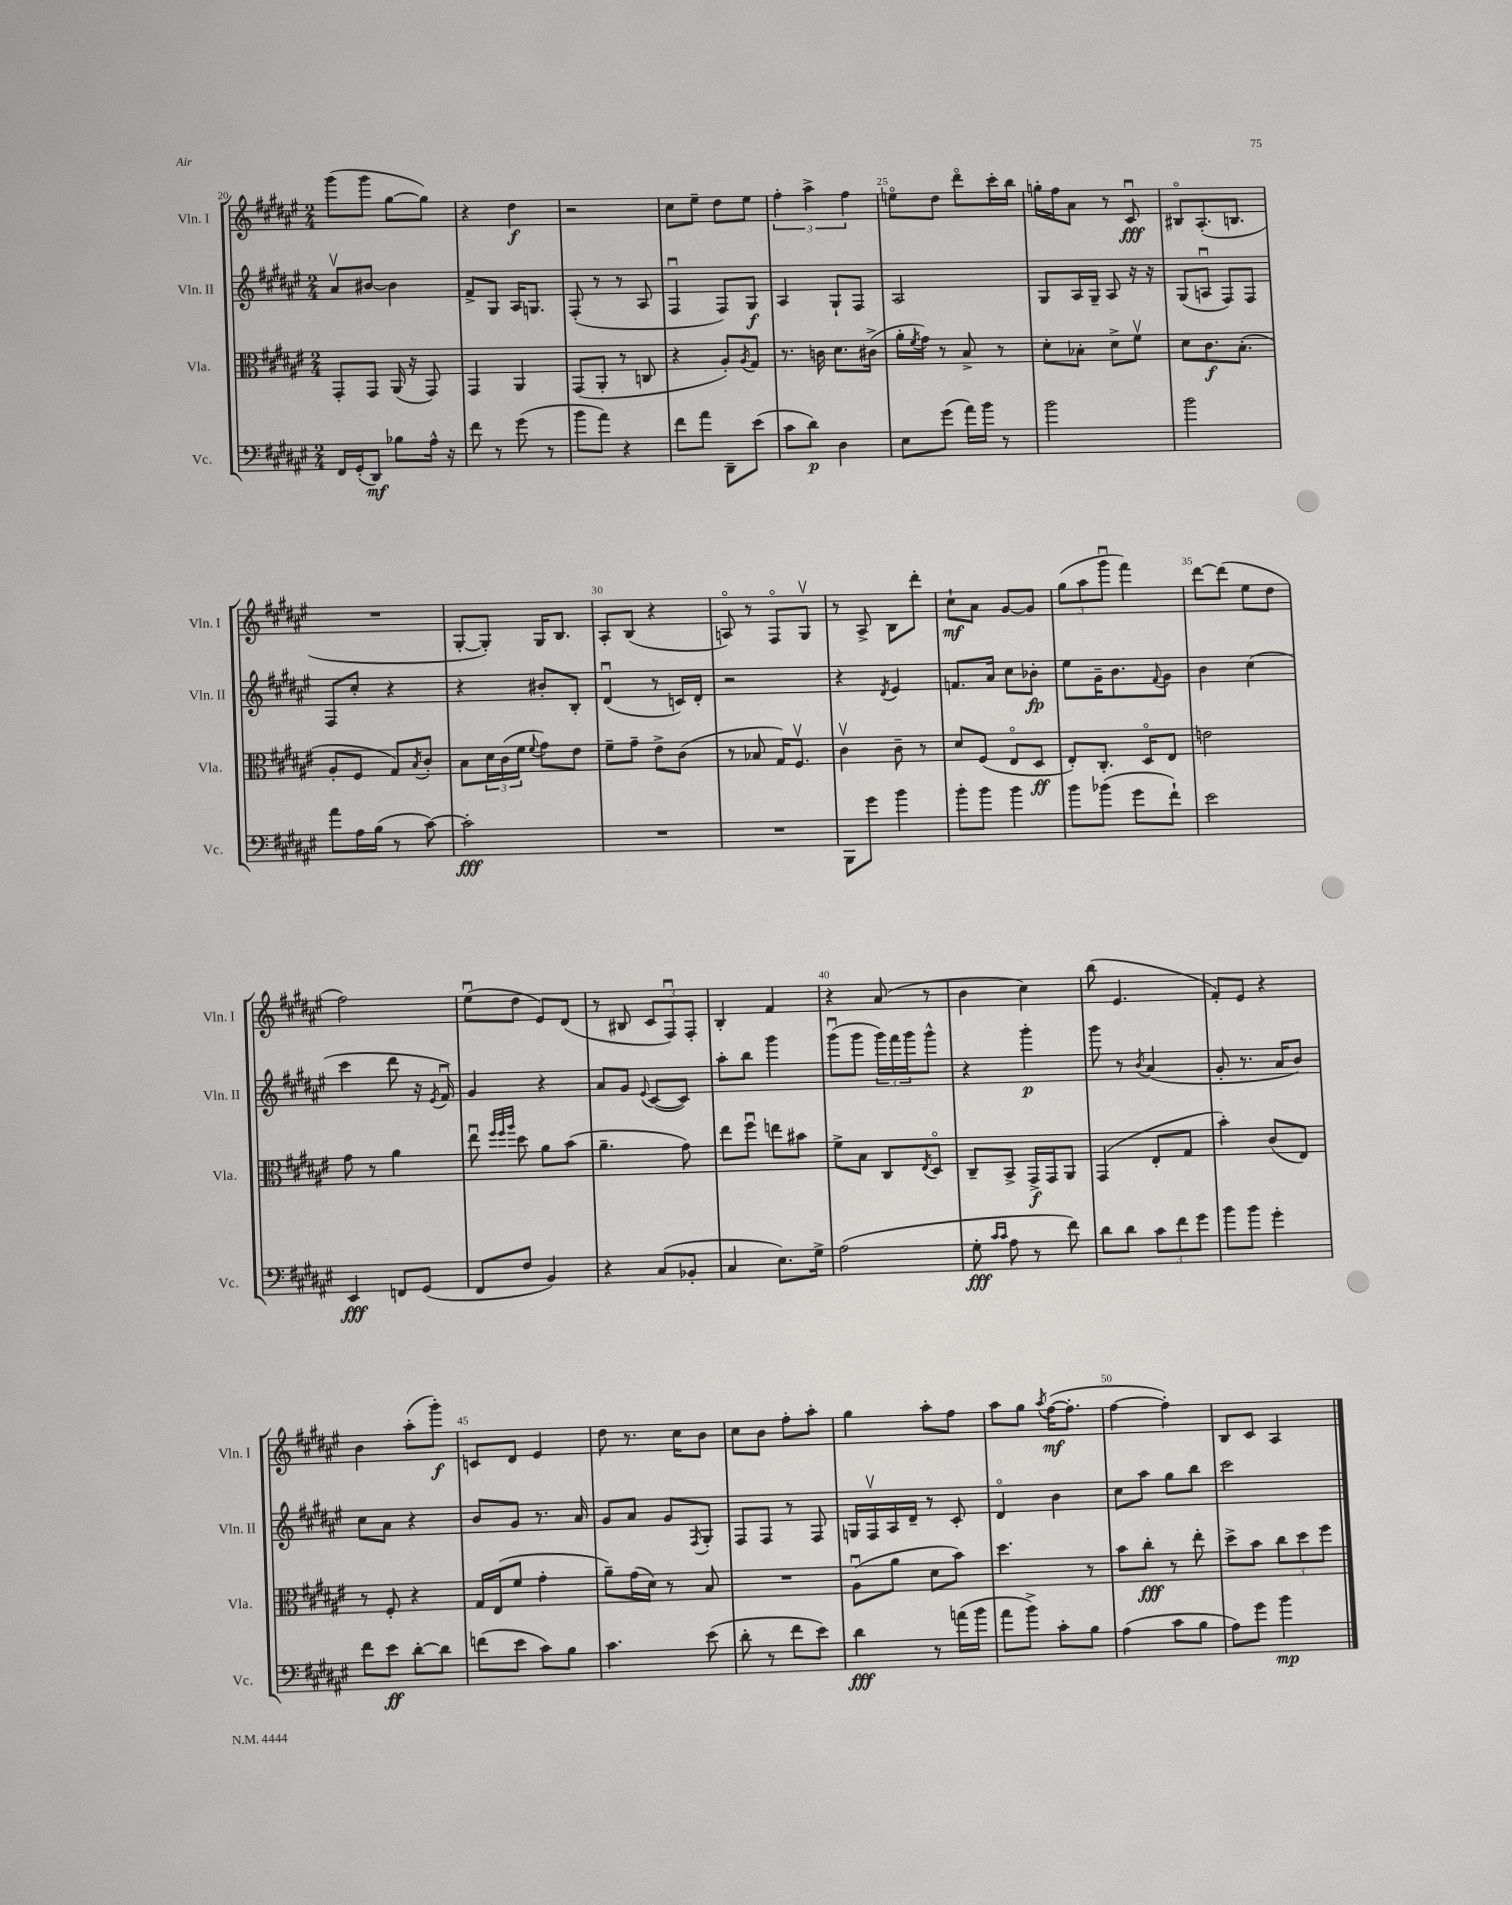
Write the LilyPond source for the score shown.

<<
\new StaffGroup <<
\new Staff = "s0" \with { instrumentName = "Vln. I" shortInstrumentName = "Vln. I" } {
    \clef treble \key fis \major \numericTimeSignature \time 2/4
    gis'''8( gis'''8 gis''8~ gis''8) |
    r4 dis''4\f |
    r2 |
    cis''8 eis''8-- dis''8 eis''8 |
    \tuplet 3/2 { fis''4-. ais''4-> fis''4 } |
    e''8\flageolet dis''8 dis'''8\flageolet cis'''16-. b''16 |
    g''16-. fis''16 ais'8 r8 cis'8\downbow\fff |
    bis8\flageolet ais8.-.( b8. |
    R2 |
    gis8~-. gis8-.) gis16 b8. |
    ais8-. b8( r4 |
    a8\flageolet) r8 fis8\flageolet gis8\upbow |
    r8 ais8-> b8 dis'''8-. |
    cis''8-!\mf ais'8 gis'8~ gis'8 |
    \tuplet 3/2 { gis''8( ais''8 gis'''8\downbow } fis'''4) |
    dis'''8~ dis'''8( eis''8 dis''8 |
    fis''2) |
    eis''8\downbow( dis''8 eis'8) dis'8( |
    r8 bis8 \tuplet 3/2 { cis'8 fis8\downbow) fis8-. } |
    b4-. fis'4 |
    r4 ais'8( r8 |
    b'4 cis''4) |
    b''8( eis'4. |
    fis'8-.) eis'8 r4 |
    b'4 ais''8-.( gis'''8-.\f) |
    c'8 dis'8 eis'4 |
    dis''8 r8. cis''16 b'8 |
    cis''8 b'8 fis''8-. ais''8-. |
    gis''4 ais''8-. fis''8 |
    ais''8 gis''8 \acciaccatura { ais''8 } fis''16~\mf( fis''8.-. |
    fis''4~ fis''4-.) |
    b8 cis'8 ais4 \bar "|." |
}
\new Staff = "s1" \with { instrumentName = "Vln. II" shortInstrumentName = "Vln. II" } {
    \clef treble \key fis \major \numericTimeSignature \time 2/4
    ais'8\upbow bis'8~ bis'4 |
    fis'8-> gis8 ais16 g8. |
    fis8-.( r8 r8 ais8 |
    fis4\downbow fis8) gis8\f |
    ais4 gis8-! fis8 |
    ais2 |
    gis8 ais16 gis16-- ais8 r16 r16 |
    gis8( a8\downbow fis8) fis8 |
    fis8 cis''8-. r4 |
    r4 bis'8-. b8-. |
    dis'4\downbow( r8 c'16) dis'16-. |
    r2 |
    r4 \acciaccatura { dis'8 } eis'4 |
    f'8. ais'16 cis''8 bes'8-.\fp |
    eis''8 gis'16-- b'8. \appoggiatura { fis'8 } gis'8 |
    b'4 cis''4( |
    cis'''4 dis'''8 r16 \acciaccatura { eis'8 } fis'16\downbow) |
    gis'4 r4 |
    ais'8 gis'8 \appoggiatura { eis'8 } cis'8~( cis'8) |
    ais''8-. b''8 gis'''4 |
    gis'''8\downbow( gis'''8 \tuplet 3/2 { gis'''16) fis'''16 gis'''16 } gis'''8-^ |
    r4 gis'''4-.\p |
    gis'''8 r8 \acciaccatura { b'8 } ais'4( |
    gis'8-. r8. ais'16 b'8) |
    cis''8 ais'8 r4 |
    b'8 gis'8 r8. ais'16 |
    gis'8 ais'8 gis'8 \acciaccatura { fis8 } gis8-. |
    fis8 fis8 r8 fis8 |
    g16 fis16\upbow ais16 dis'16-- r8 cis'8-. |
    dis'4\flageolet b'4 |
    cis''8 ais''8 gis''8 b''8 |
    cis'''2 \bar "|." |
}
\new Staff = "s2" \with { instrumentName = "Vla." shortInstrumentName = "Vla." } {
    \clef alto \key fis \major \numericTimeSignature \time 2/4
    gis,8-. gis,8 ais,16( r16 gis,8) |
    gis,4 ais,4 |
    gis,8( ais,8-. r8 c8 |
    r4 ais8-.) \acciaccatura { ais8 } gis8 |
    r8. c'16 dis'8. cis'16->( |
    ais'16-. \acciaccatura { fis'8 } gis'16) r8 b8-> r8 |
    dis'8-. bes8-. dis'8-> fis'8\upbow |
    dis'8 cis'8.\f b8.-.( |
    ais8-. fis8 gis8) \acciaccatura { b8 } cis'8-. |
    b8 \tuplet 3/2 { dis'16 cis'16( fis'16 } \appoggiatura { fis'8 } gis'8) eis'8 |
    fis'8-- gis'8-- eis'8-> cis'8( |
    r8 bes8 gis16) fis8.\upbow |
    cis'4\upbow cis'8-- r8 |
    dis'8 fis8( eis8\flageolet dis8\ff |
    eis8-.) cis8.-. dis16\flageolet eis8 |
    e'2 |
    gis'8 r8 ais'4 |
    eis''8\downbow \grace { fis''32 fis''32 ais''32 } dis''8 ais'8 b'8( |
    ais'4.-- gis'8) |
    eis''8 fis''8\downbow e''8 bis'8 |
    fis'8-> b8 cis8 \acciaccatura { eis8 } dis8\flageolet |
    cis8-- b,8-> gis,16->\f gis,16 ais,8 |
    gis,4( eis8-. gis8 |
    b'4-.) cis'8( eis8) |
    r8 fis8-. r4 |
    gis16 eis16( fis'8 gis'4-. |
    ais'8--) gis'16( dis'16) r8 b8 |
    R2 |
    ais8\downbow( ais'8 dis'8 b'8) |
    dis''4. r8 |
    b'8 cis''8-.\fff r8 eis''8-. |
    dis''8-> b'8 \tuplet 3/2 { cis''8 dis''8 fis''8 } \bar "|." |
}
\new Staff = "s3" \with { instrumentName = "Vc." shortInstrumentName = "Vc." } {
    \clef bass \key fis \major \numericTimeSignature \time 2/4
    fis,16 gis,16-.( dis,8\mf) bes8 ais16-^ r16 |
    fis'8 r8 gis'8( r8 |
    b'8 ais'8) r4 |
    fis'8 ais'8 dis,8-- eis'8( |
    cis'8 dis'8\p) dis4 |
    eis8 gis'8( ais'16) b'16 r8 |
    b'2 |
    b'2 |
    ais'8 ais16 b16( r8 cis'8~) |
    cis'2-.\fff |
    R2 |
    R2 |
    b,,8 gis'8 b'4 |
    b'8-. b'8 b'4 |
    b'8 bes'8( gis'8 fis'8-!) |
    eis'2 |
    eis,4\fff f,8 gis,8( |
    fis,8 fis8 b,4) |
    r4 cis8( bes,8-. |
    cis4 eis8.) gis16-> |
    ais2( |
    gis8-.\fff \grace { cis'16 cis'16 } ais8 r8 fis'8) |
    dis'8 dis'8 \tuplet 3/2 { cis'8 fis'8 gis'8 } |
    b'8 b'8 gis'4-. |
    fis'8 eis'8\ff dis'8~-. dis'8 |
    f'8( eis'8 cis'8) b8 |
    cis'4. eis'8( |
    dis'8-. r8 fis'8 eis'8) |
    dis'4\fff r8 a'16( b'16 |
    ais'8 b'8->) cis'8-. b8 |
    ais4( cis'8 b8 |
    ais8) gis'8 b'4\mp \bar "|." |
}
>>
>>
\layout { \context { \Score currentBarNumber = #20 \override BarNumber.break-visibility = ##(#f #t #t) barNumberVisibility = #(every-nth-bar-number-visible 5) } }
